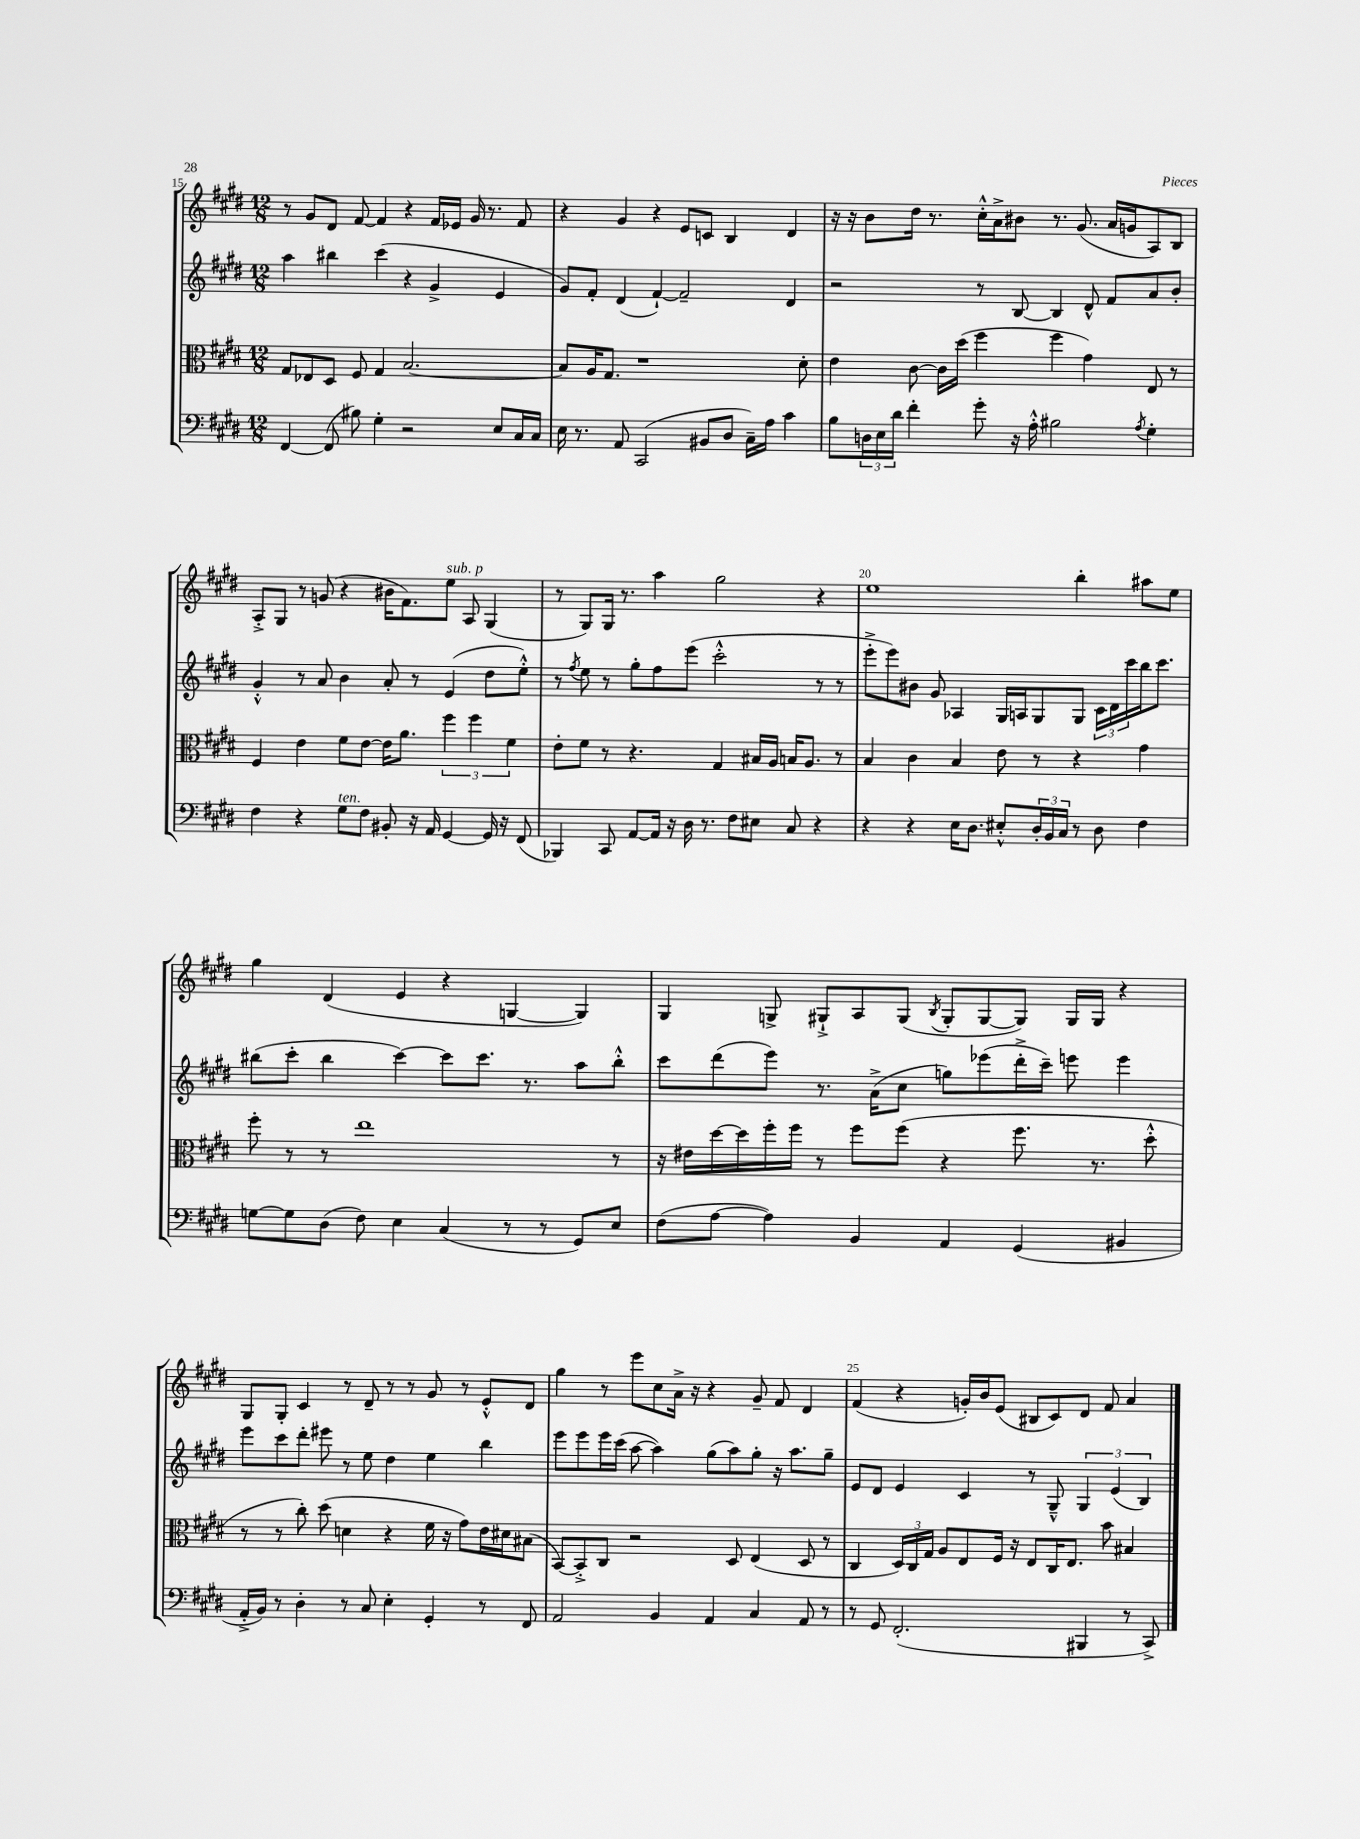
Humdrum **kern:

**kern	**kern	**kern	**kern
*part4	*part3	*part2	*part1
*staff4	*staff3	*staff2	*staff1
*clefF4	*clefC3	*clefG2	*clefG2
*k[f#c#g#d#]	*k[f#c#g#d#]	*k[f#c#g#d#]	*k[f#c#g#d#]
*M12/8	*M12/8	*M12/8	*M12/8
=15	=15	=15	=15
[4FF#/	8G#/L	4aa\	8r
.	8E-X/	.	8g#/L
(8FF#/]	8D#/J	4bb#X\	8d#/J
8B#X\)	8F#/	.	[8f#/
4G#'\	4G#/	(4ccc#\	4f#/]
2r	[2.B/	4r	4r
.	.	4g#^/	16f#/LL
.	.	.	16e-X/JJ
.	.	.	16g#/
.	.	.	8.r
8E/L	.	4e/	.
16C#/L	.	.	8f#/
16C#/JJ	.	.	.
=16	=16	=16	=16
16E\	8B/L]	8g#/L)	4r
8.r	.	.	.
.	16A/K	8f#'/J	.
.	8.G#/J	.	.
8AA/	.	(4d#/	4g#/
(2CC#/	1r	.	.
.	.	[4f#`/)	4r
.	.	2f#~/]	8e/L
8BB#X/L	.	.	8cn/J
8D#/J	.	.	4B/
16C#~\LL)	.	.	.
16A\JJ	.	.	.
4c#\	.	4d#/	4d#/
.	8d#'\	.	.
=17	=17	=17	=17
8B\L	4e\	2r	16r
.	.	.	16r
24Dn\L	.	.	8b\L
24E\	.	.	.
24d#\JJ	.	.	.
4f#'\	[8c#\	.	16dd#\Jk
.	.	.	8.r
.	16c#\LL]	.	.
.	(16dd#\JJ	.	.
8g#'\	4ff#\	8r	16cc#'^^\LL
.	.	.	16a^\J
16r	.	[8B/	8b#X\J
16A'^^\	.	.	.
2B#X\	4ff#\	4B/]	8.r
.	.	.	(8.g#/
.	4g#\)	8d#^^/	.
.	.	8f#/L	16a/LL
.	.	.	16gn/J
8qA/	.	.	.
4G#'\	8E/	8a/	8A/)
.	8r	8b'/J	8B/J
!!LO:LB:g=z
=18	=18	=18	=18
4F#\	4F#/	4g#'^^/	8A'^/L
.	.	.	8G#/J
4r	4e\	8r	8r
.	.	8a/	(8gn/
!LO:TX:a:i:t=ten.	!	!	!
8G#\L	8f#\L	4b\	4r
8F#\J	[8e\J	.	.
8BB#X'/	16e\KL]	8a'/	16b#X\KL
.	8.a\J	.	8.f#\)
16r	.	8r	.
16AA/	.	.	.
!	!	!	!LO:TX:a:i:t=sub. p
[4GG#/	6ff#\	(4e/	8ee\J
.	.	.	8A/
.	6ff#\	.	.
16GG#/]	.	8dd#\L	(4G#/
16r	.	.	.
.	6f#\	.	.
(8FF#/	.	8ee'^^\J)	.
=19	=19	=19	=19
4BBB-X/)	8e'\L	8r	8r
.	.	8qff#/	.
.	8f#\J	8ee\	8G#/L)
8CC#/	8r	8r	16G#/Jk
.	.	.	8.r
[8AA/L	4.r	8gg#'\L	.
16AA/Jk]	.	8ff#\	4aa\
16r	.	.	.
16D#\	.	(8eee\J	.
8.r	.	.	.
.	4G#/	2ccc#'^^\	2gg#\
8F#\L	.	.	.
8E#X\J	16B#X/LL	.	.
.	16A/JJ	.	.
8C#/	16Bn/KL	.	.
.	8.A/J	.	.
4r	.	8r	4r
.	8r	8r	.
=20	=20	=20	=20
4r	4B/	8eee'^\L	1ee
.	.	8eee\)	.
4r	4c#\	8b#X\J	.
.	.	8g#/	.
16E\KL	4B/	4A-X/	.
8.D#\J	.	.	.
8E#X'^^/L	8e\	16G#/LL	.
.	.	16An/J	.
24D#'/L	8r	8G#/	.
24BB/	.	.	.
24C#/JJ	.	.	.
8r	4r	8G#/J	4bb'\
8D#\	.	24c#\LL	.
.	.	24d#\	.
.	.	24ccc#\	.
4F#\	4g#\	16bb\J	8aa#X\L
.	.	8.ccc#\J	.
.	.	.	8ee\J
!!LO:LB:g=z
=21	=21	=21	=21
[8Gn\L	8ff#'\	(8bb#X\L	4gg#\
8G\]	8r	8ccc#'\J	.
(8D#\J	8r	4bb#\	(4d#/
8F#\)	1ee	.	.
4E\	.	[4ccc#\)	4e/
(4C#/	.	8ccc#\L]	4r
.	.	8.ccc#\J	.
8r	.	.	[4Gn/
.	.	8.r	.
8r	.	.	.
8GG#/L)	.	8aa\L	4G/])
8E/J	8r	8bb#'^^\J	.
=22	=22	=22	=22
(8F#\L	16r	8ccc#\L	4G#/
.	16e#X\LL	.	.
[8A\J	[16dd#\	(8ddd#\	.
.	16dd#\]	.	.
4A\])	16ff#'\	8eee\J)	8Gn^/
.	16ff#\JJ	.	.
.	8r	8.r	8G#X`^/L
4BB/	8ff#\L	.	8A/
.	.	(16a^\KL	.
.	(8ff#\J	8cc#\J	(8G#/J
.	.	.	8qB/
4AA/	4r	8ggn\L)	8G#'/L
.	.	(8eee-X\	[8G#/
(4GG#/	8.ff#\	16ddd#'^\L	8G#/J])
.	.	16ccc#~\JJ)	.
.	.	8eeen\	16G#/LL
.	8.r	.	16G#/JJ
4BB#X/	.	4eee\	4r
.	8dd#'^^\	.	.
!!LO:LB:g=z
=23	=23	=23	=23
16AA'^/LL	8r	8eee\L	8G#/L
16BB/JJ)	.	.	.
8r	8r	8ccc#\	8G#'/J
4D#'\	8cc#'\)	8ddd#'\J	4c#/
.	(8dd#\	8eee#X\	.
8r	4dn\	8r	8r
8C#/	.	8ee\	8d#~/
4E'\	4r	4dd#\	8r
.	.	.	8r
4GG#'/	16f#\	4ee\	8g#/
.	16r	.	.
.	8g#\L)	.	8r
8r	16e\L	4bb\	8e'^^/L
.	16d#X\J	.	.
8FF#/	(8B#X\J	.	8d#/J
=24	=24	=24	=24
2AA/	[8BB/L)	8eee\L	4gg#\
.	8BB'^/]	8eee\	.
.	8C#/J	16eee\L	8r
.	.	(16ccc#\JJ	.
.	2r	[8aa\	8eee\L
4BB/	.	4aa\])	8cc#\
.	.	.	16a^\Jk
.	.	.	16r
4AA/	.	(8gg#\L	4r
.	8D#/	8aa\)	.
4C#/	(4E/	8gg#'\J	8g#~/
.	.	16r	8f#/
.	.	8.aa\L	.
8AA/	8D#/	.	4d#/
8r	8r	8gg#~\J	.
=25	=25	=25	=25
8r	4C#/	8e/L	(4f#/
8GG#/	.	8d#/J	.
(2.FF#'/	24D#/LL)	4e/	4r
.	24C#/	.	.
.	24G#/JJ	.	.
.	8A/L	.	.
.	8E/	4c#/	16gn'/LL)
.	.	.	16b/J
.	16F#/Jk	.	(8e/J
.	16r	.	.
.	8E/L	8r	8B#X/L
.	16C#/K	8G#~^^/	8c#/)
.	8.E/J	.	.
4BBB#X/	.	6G#/	8d#/J
.	8b\	.	8f#/
.	.	(6e/	.
8r	4B#X/	.	4a/
.	.	6B/)	.
8CC#^/)	.	.	.
==	==	==	==
*-	*-	*-	*-
